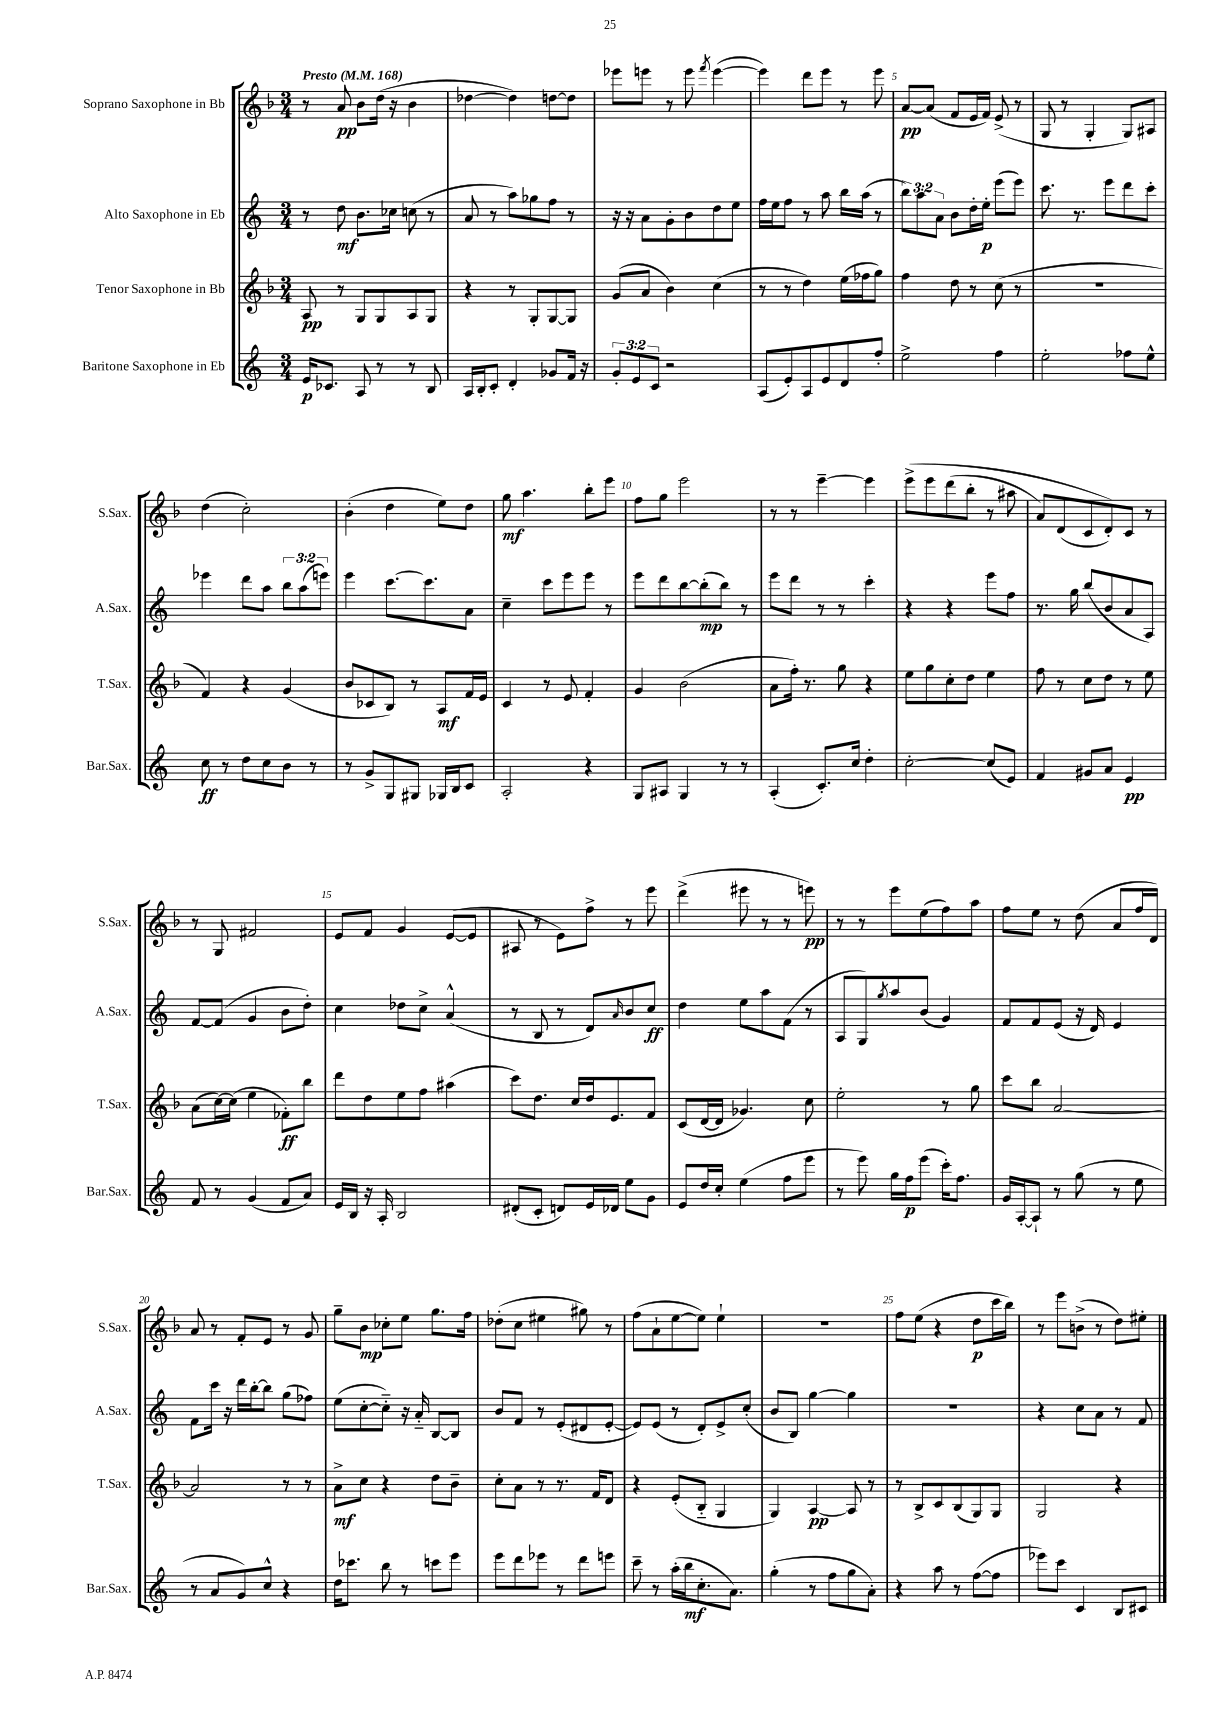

**kern	**dynam	**kern	**dynam	**kern	**dynam	**kern	**dynam
*part4	*part4	*part3	*part3	*part2	*part2	*part1	*part1
*staff4	*staff4	*staff3	*staff3	*staff2	*staff2	*staff1	*staff1
*I"Baritone Saxophone in Eb	*	*I"Tenor Saxophone in Bb	*	*I"Alto Saxophone in Eb	*	*I"Soprano Saxophone in Bb	*
*I'Bar.Sax.	*	*I'T.Sax.	*	*I'A.Sax.	*	*I'S.Sax.	*
*clefG2	*	*clefG2	*	*clefG2	*	*clefG2	*
*k[]	*	*k[b-]	*	*k[]	*	*k[b-]	*
*M3/4	*	*M3/4	*	*M3/4	*	*M3/4	*
*MM168	*	*MM168	*	*MM168	*	*MM168	*
=1	=1	=1	=1	=1	=1	=1	=1
!	!	!	!	!	!	!LO:TX:a:B:t=Presto	!
16e/KL	p	8A/	pp	8r	.	8r	.
8.c-X/J	.	.	.	.	.	.	.
.	.	8r	.	8dd\	mf	8a/	pp
8A/	.	8G/L	.	8.b\L	.	8b-\L	.
8r	.	8G/	.	.	.	(16dd\Jk	.
.	.	.	.	16cc-X\Jk	.	16r	.
8r	.	8A/	.	(8ccn\	.	4b-\	.
8B/	.	8G/J	.	8r	.	.	.
=2	=2	=2	=2	=2	=2	=2	=2
16A/LL	.	4r	.	8a/	.	[4dd-X\	.
16B'/J	.	.	.	.	.	.	.
8c'/J	.	.	.	8r	.	.	.
4d'/	.	8r	.	8aa\L)	.	4dd-\])	.
.	.	8G'/L	.	8gg-X\	.	.	.
8g-X/L	.	[8G/	.	8ff\J	.	[8ddn\L	.
16f/Jk	.	8G/J]	.	8r	.	8dd\J]	.
16r	.	.	.	.	.	.	.
=3	=3	=3	=3	=3	=3	=3	=3
12g'/L	.	(8g/L	.	16r	.	8eee-X\L	.
.	.	.	.	16r	.	.	.
12e/	.	.	.	.	.	.	.
.	.	8a/J	.	8a\L	.	8eeen\J	.
12c/J	.	.	.	.	.	.	.
2r	.	4b-\)	.	8g'\	.	8r	.
.	.	.	.	8b\	.	8eee\	.
.	.	.	.	.	.	8qfff/	.
.	.	(4cc\	.	8dd\	.	([4eee\	.
.	.	.	.	8ee\J	.	.	.
=4	=4	=4	=4	=4	=4	=4	=4
(8A/L	.	8r	.	16ff\LL	.	4eee\])	.
.	.	.	.	16ee\J	.	.	.
8e'/)	.	8r	.	8ff\J	.	.	.
8A/	.	4dd\)	.	8r	.	8ddd\L	.
8e/	.	.	.	8aa\	.	8eee\J	.
8d/	.	(16ee\LL	.	16bb\LL	.	8r	.
.	.	16ff-X\J	.	(16aa\JJ	.	.	.
8ff'/J	.	8gg\J)	.	8r	.	8eee\	.
=5	=5	=5	=5	=5	=5	=5	=5
2ee^\	.	4ff\	.	12bb\L)	.	[8a/L	pp
.	.	.	.	12aa\	.	.	.
.	.	.	.	.	.	(8a/J]	.
.	.	.	.	12a\J	.	.	.
.	.	8dd\	.	8b\L	.	8f/L	.
.	.	8r	.	16dd'\L	.	16e/L	.
.	.	.	.	16ee'\JJ	p	16f/JJ)	.
4ff\	.	(8cc\	.	(8eee\L	.	(8e^/	.
.	.	8r	.	8eee\J)	.	8r	.
=6	=6	=6	=6	=6	=6	=6	=6
2ee'\	.	2.r	.	8.ccc\	.	8G/	.
.	.	.	.	.	.	8r	.
.	.	.	.	8.r	.	.	.
.	.	.	.	.	.	4G'/	.
.	.	.	.	8eee\L	.	.	.
8ff-X\L	.	.	.	8ddd\	.	8G/L)	.
8ee^^\J	.	.	.	8ccc'\J	.	8A#X/J	.
!!LO:LB:g=z
=7	=7	=7	=7	=7	=7	=7	=7
8cc\	ff	4f/)	.	4eee-X\	.	(4dd\	.
8r	.	.	.	.	.	.	.
8dd\L	.	4r	.	8ddd\L	.	2cc'\)	.
8cc\	.	.	.	8aa\J	.	.	.
8b\J	.	(4g/	.	12bb\L	.	.	.
.	.	.	.	(12aa\	.	.	.
8r	.	.	.	.	.	.	.
.	.	.	.	12eeen\J)	.	.	.
=8	=8	=8	=8	=8	=8	=8	=8
8r	.	8b-/L	.	4eee\	.	(4b-'\	.
8g^/L	.	8c-X/	.	.	.	.	.
8G/	.	8B-/J)	.	[8.ccc\L	.	4dd\	.
8G#X/J	.	8r	.	.	.	.	.
.	.	.	.	8.ccc\]	.	.	.
16G-X/LL	.	8A/L	mf	.	.	8ee\L)	.
16B/J	.	.	.	.	.	.	.
8c/J	.	16f/L	.	8a\J	.	8dd\J	.
.	.	16e/JJ	.	.	.	.	.
=9	=9	=9	=9	=9	=9	=9	=9
2A'/	.	4c/	.	4cc~\	.	8gg\	mf
.	.	.	.	.	.	4.aa\	.
.	.	8r	.	8ccc\L	.	.	.
.	.	8e/	.	8eee\	.	.	.
4r	.	4f'/	.	8eee\J	.	8bb-'\L	.
.	.	.	.	8r	.	8eee\J	.
=10	=10	=10	=10	=10	=10	=10	=10
8G/L	.	4g/	.	8eee\L	.	8ff\L	.
8A#X/J	.	.	.	8ddd\	.	8gg\J	.
4G/	.	(2b-\	.	[8bb\	.	2eee\	.
.	.	.	.	(8bb'\]	mp	.	.
8r	.	.	.	8bb\J)	.	.	.
8r	.	.	.	8r	.	.	.
=11	=11	=11	=11	=11	=11	=11	=11
(4A'/	.	8a\L	.	8eee\L	.	8r	.
.	.	16ff'\Jk)	.	8ddd\J	.	8r	.
.	.	8.r	.	.	.	.	.
8.c'/L)	.	.	.	8r	.	[4eee~\	.
.	.	8gg\	.	8r	.	.	.
16cc/Jk	.	.	.	.	.	.	.
4dd'\	.	4r	.	4ccc'\	.	4eee\]	.
=12	=12	=12	=12	=12	=12	=12	=12
[2cc'\	.	8ee\L	.	4r	.	(8eee^\L	.
.	.	8gg\	.	.	.	8eee\	.
.	.	8cc'\	.	4r	.	(8ddd\	.
.	.	8dd\J	.	.	.	8bb-'\J	.
(8cc/L]	.	4ee\	.	8eee\L	.	8r	.
8e/J)	.	.	.	8ff\J	.	8aa#X\	.
=13	=13	=13	=13	=13	=13	=13	=13
4f/	.	8ff\	.	8.r	.	8a/L)	.
.	.	8r	.	.	.	(8d/	.
.	.	.	.	16gg\	.	.	.
8g#X/L	.	8cc\L	.	(8bb/L	.	8c/	.
8a/J	.	8dd\J	.	8b/	.	8d'/))	.
4e/	pp	8r	.	8a/	.	8c/J	.
.	.	8ee\	.	8A/J)	.	8r	.
!!LO:LB:g=z
=14	=14	=14	=14	=14	=14	=14	=14
8f/	.	(8a\L	.	[8f/L	.	8r	.
8r	.	[16cc\L)	.	(8f/J]	.	8G/	.
.	.	(16cc\JJ]	.	.	.	.	.
(4g/	.	4ee\	.	4g/	.	2f#X/	.
8f/L	.	8f-X'\L)	ff	8b\L	.	.	.
8a/J)	.	8bb-\J	.	8dd'\J)	.	.	.
=15	=15	=15	=15	=15	=15	=15	=15
16e/LL	.	8ddd\L	.	4cc\	.	8e/L	.
16B/JJ	.	.	.	.	.	.	.
16r	.	8dd\	.	.	.	8f/J	.
16A'/	.	.	.	.	.	.	.
2B/	.	8ee\	.	8dd-X\L	.	4g/	.
.	.	8ff\J	.	8cc^\J	.	.	.
.	.	(4aa#X\	.	(4a^^/	.	([8e/L	.
.	.	.	.	.	.	8e/J]	.
=16	=16	=16	=16	=16	=16	=16	=16
(8d#X'/L	.	8ccc\L)	.	8r	.	8A#X/	.
8c'/J	.	8.dd\J	.	8B/	.	8r	.
8dn/L)	.	.	.	8r	.	8e\L)	.
.	.	16cc/LL	.	.	.	.	.
16e/L	.	16dd/J	.	8d/L)	.	8ff^\J	.
16d-X/JJ	.	8.e/	.	.	.	.	.
.	.	.	.	16qqa/	.	.	.
8ee\L	.	.	.	8b/	.	8r	.
8g\J	.	8f/J	.	8cc/J	ff	8eee\	.
=17	=17	=17	=17	=17	=17	=17	=17
8e/L	.	(8c/L	.	4dd\	.	(4ddd^\	.
16dd/L	.	[16d/L	.	.	.	.	.
16cc'/JJ	.	16d/JJ]	.	.	.	.	.
(4ee\	.	4.g-X/)	.	8ee\L	.	8eee#X\	.
.	.	.	.	8aa\	.	8r	.
8ff\L	.	.	.	(8f\J	.	8r	.
8eee\J	.	8cc\	.	8r	.	8eeen\)	pp
=18	=18	=18	=18	=18	=18	=18	=18
8r	.	2ee'\	.	8A/L	.	8r	.
8eee\)	.	.	.	8G/)	.	8r	.
.	.	.	.	8qgg/	.	.	.
16gg\LL	.	.	.	8aa/	.	8eee\L	.
16ff\J	p	.	.	.	.	.	.
(8eee\J	.	.	.	(8b/J	.	(8ee\	.
16ccc'\KL)	.	8r	.	4g/)	.	8ff\)	.
8.ff\J	.	.	.	.	.	.	.
.	.	8gg\	.	.	.	8aa\J	.
=19	=19	=19	=19	=19	=19	=19	=19
16g/LL	.	8ccc\L	.	8f/L	.	8ff\L	.
[16A'/J	.	.	.	.	.	.	.
8A`/J]	.	8bb-\J	.	8f/	.	8ee\J	.
8r	.	[2a/	.	(8e/J	.	8r	.
(8gg\	.	.	.	16r	.	(8dd\	.
.	.	.	.	16d/)	.	.	.
8r	.	.	.	4e/	.	8a/L	.
8ee\	.	.	.	.	.	16ff/L	.
.	.	.	.	.	.	16d/JJ)	.
!!LO:LB:g=z
=20	=20	=20	=20	=20	=20	=20	=20
8r	.	2a/]	.	8f\L	.	8a/	.
8a/L	.	.	.	16ccc\Jk	.	8r	.
.	.	.	.	16r	.	.	.
8g/)	.	.	.	16ddd\LL	.	8f'/L	.
.	.	.	.	[16bb'\J	.	.	.
8cc^^/J	.	.	.	8bb\J]	.	8e/J	.
4r	.	8r	.	(8gg\L	.	8r	.
.	.	8r	.	8ff-X\J)	.	8g/	.
=21	=21	=21	=21	=21	=21	=21	=21
16dd\KL	.	8a^\L	mf	(8ee\L	.	8gg~\L	.
8.ccc-X\J	.	.	.	.	.	.	.
.	.	8cc\J	.	[8cc'\	.	8b-\J	mp
8bb\	.	4r	.	8cc\J])	.	8cc-X'\L	.
8r	.	.	.	16r	.	8ee\J	.
.	.	.	.	16a/	.	.	.
8cccn\L	.	8dd\L	.	[8B/L	.	8.gg\L	.
8eee\J	.	8b-~\J	.	8B/J]	.	.	.
.	.	.	.	.	.	16ff\Jk	.
=22	=22	=22	=22	=22	=22	=22	=22
8eee\L	.	8cc'\L	.	8b/L	.	(8dd-X'\L	.
8ddd\	.	8a\J	.	8f/J	.	8cc\J	.
8eee-X\J	.	8r	.	8r	.	4ee#X\	.
8r	.	8.r	.	(8e'/L	.	.	.
8ddd\L	.	.	.	8d#X/	.	8gg#X\)	.
.	.	16f/KL	.	.	.	.	.
8eeen\J	.	8d/J	.	[8e'/J	.	8r	.
=23	=23	=23	=23	=23	=23	=23	=23
8ccc~\	.	4r	.	8e/L])	.	(8ff\L	.
8r	.	.	.	(8e/J	.	8a`\	.
(16aa'\LL	.	(8e'/L	.	8r	.	[8ee\	.
16bb\J	mf	.	.	.	.	.	.
8.cc'\	.	8B-/J	.	8d'/L)	.	8ee\J])	.
.	.	4G/	.	8e^/	.	4ee`\	.
8.a\J)	.	.	.	.	.	.	.
.	.	.	.	(8cc'/J	.	.	.
=24	=24	=24	=24	=24	=24	=24	=24
(4gg'\	.	4G/)	.	8b/L	.	2.r	.
.	.	.	.	8B/J)	.	.	.
8r	.	[4A/	pp	[4gg\	.	.	.
8ff\L	.	.	.	.	.	.	.
8gg\	.	8A/]	.	4gg\]	.	.	.
8a'\J)	.	8r	.	.	.	.	.
=25	=25	=25	=25	=25	=25	=25	=25
4r	.	8r	.	2.r	.	8ff\L	.
.	.	8B-^/L	.	.	.	(8ee\J	.
8aa\	.	8c/	.	.	.	4r	.
8r	.	(8B-/	.	.	.	.	.
([8ff\L	.	8G/)	.	.	.	8dd\L	p
8ff\J]	.	8G/J	.	.	.	16ccc\L	.
.	.	.	.	.	.	16bb-\JJ)	.
=26	=26	=26	=26	=26	=26	=26	=26
8eee-X\L)	.	2G/	.	4r	.	8r	.
8ccc\J	.	.	.	.	.	8eee\L	.
4c/	.	.	.	8cc\L	.	(8bn^\J	.
.	.	.	.	8a\J	.	8r	.
8B/L	.	4r	.	8r	.	8dd\L)	.
8c#X/J	.	.	.	8f/	.	8ee#X'\J	.
==	==	==	==	==	==	==	==
*-	*-	*-	*-	*-	*-	*-	*-
